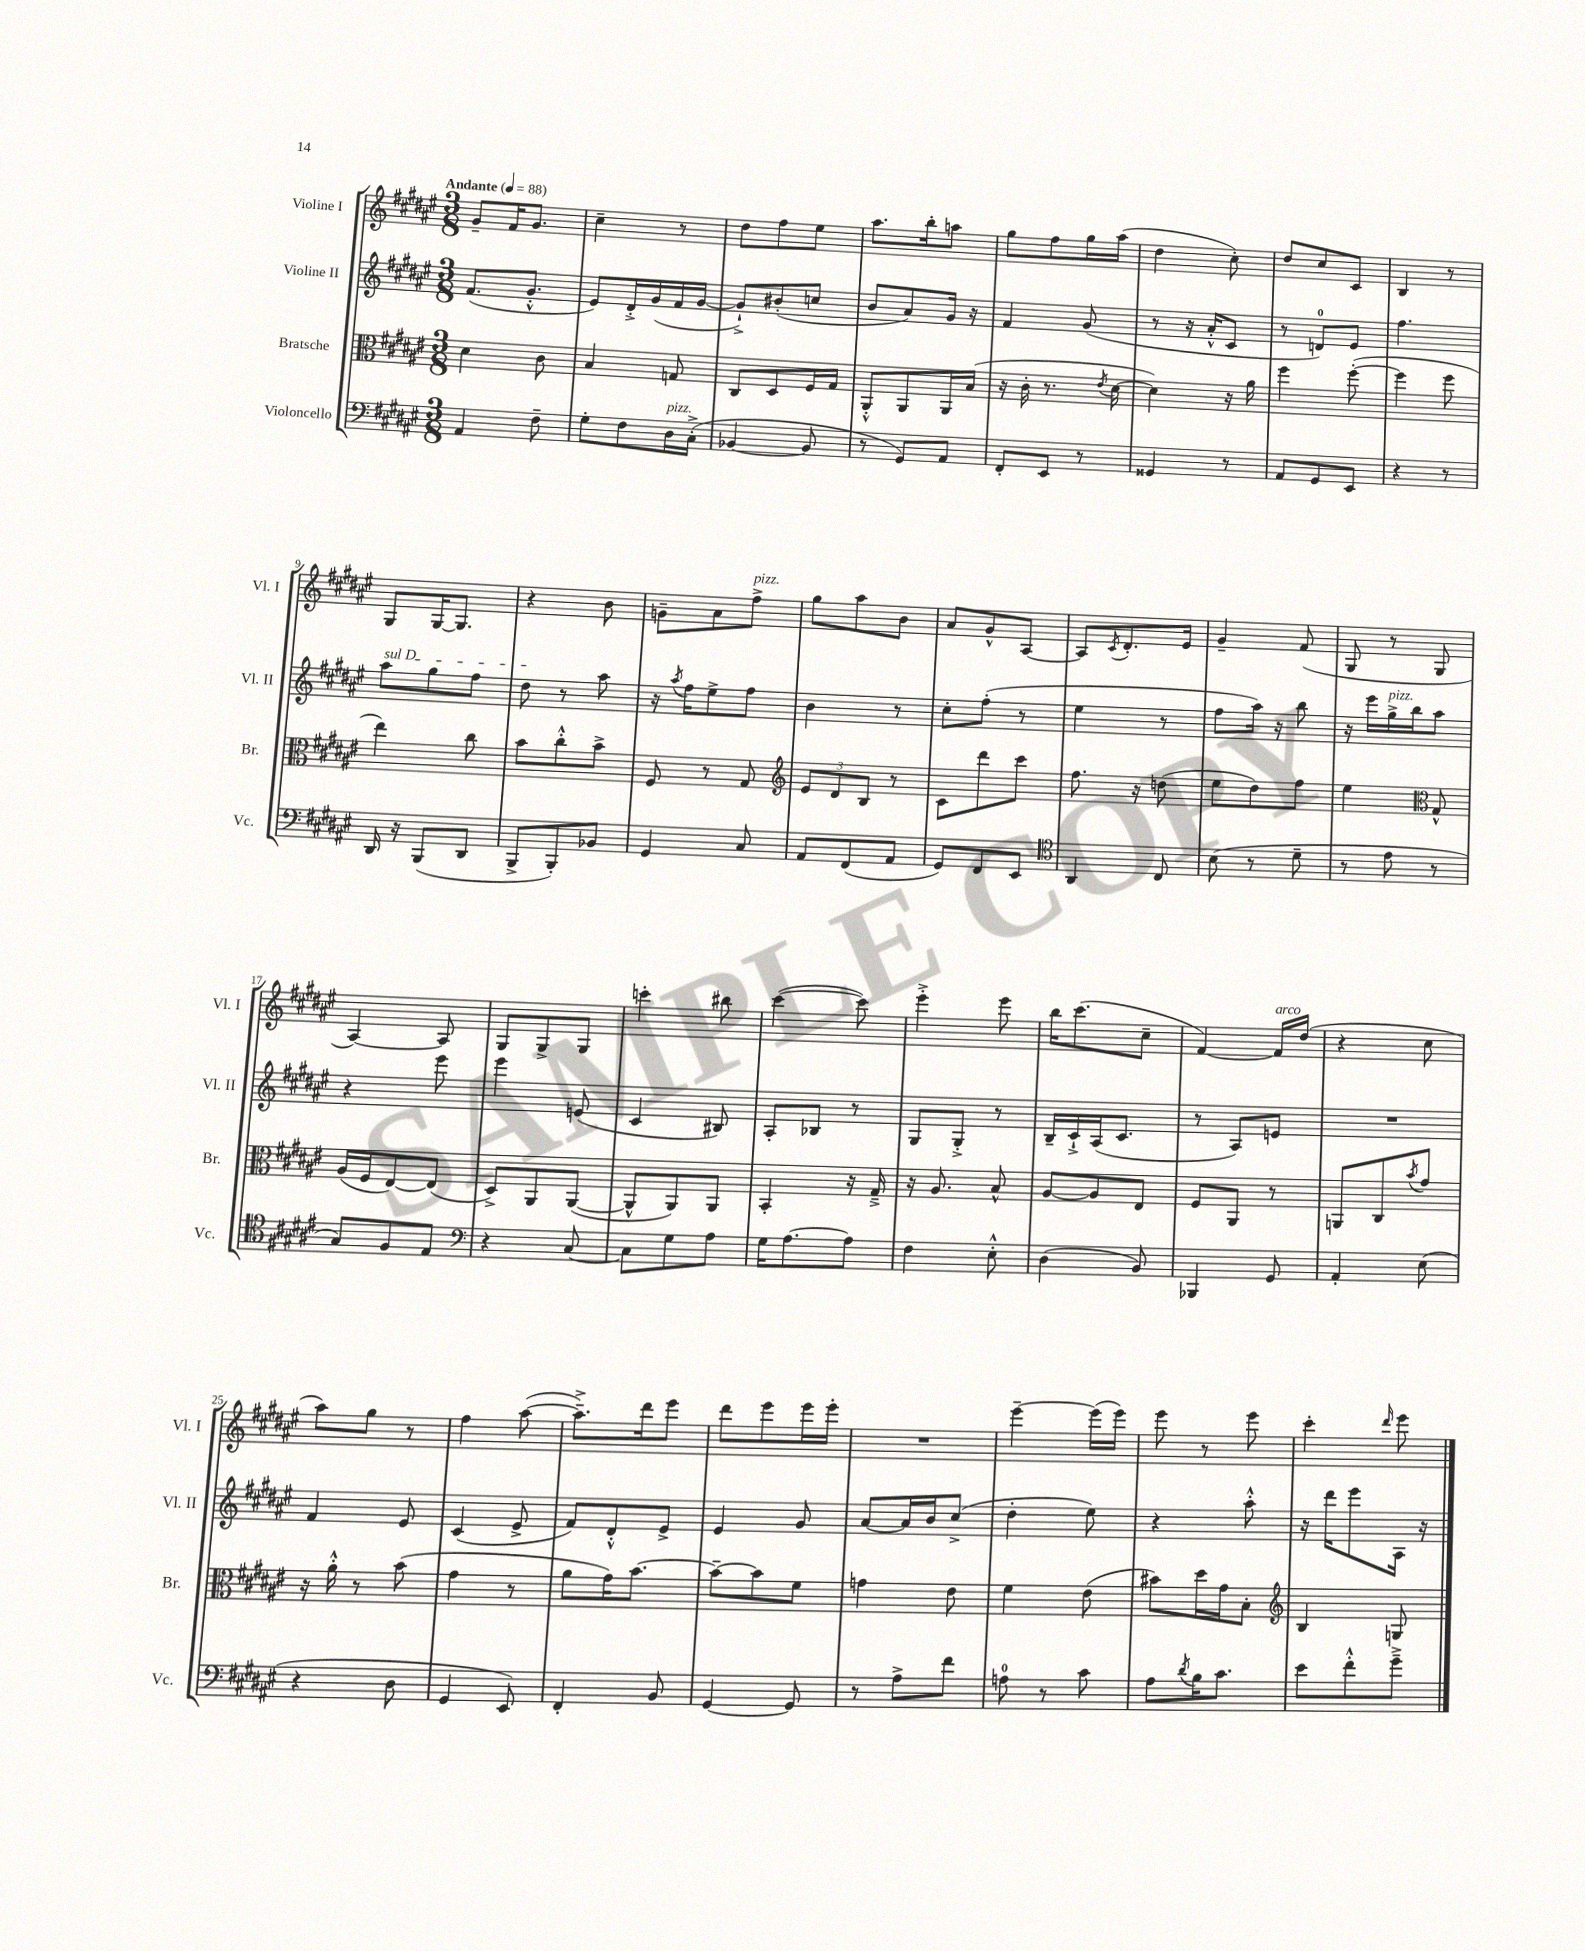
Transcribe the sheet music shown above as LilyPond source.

<<
\new StaffGroup <<
\new Staff = "s0" \with { instrumentName = "Violine I" shortInstrumentName = "Vl. I" } {
    \clef treble \key fis \major \numericTimeSignature \time 3/8 \tempo "Andante" 4 = 88
    gis'8-- fis'16 gis'8. |
    cis''4-- r8 |
    dis''8 fis''8 eis''8 |
    ais''8. b''16-. a''8 |
    gis''8 fis''8 gis''16 ais''16( |
    dis''4 cis''8-.) |
    dis''8 cis''8 cis'8 |
    b4 r8 |
    gis8 gis16~ gis8. |
    r4 b'8 |
    g'8-- ais'8 fis''8->^\markup { \italic "pizz." } |
    gis''8 ais''8 b'8 |
    ais'8 gis'8-^ ais8~ |
    ais8 \acciaccatura { cis'8 } dis'8.-. eis'16 |
    gis'4-- fis'8( |
    gis8 r8 gis8 |
    ais4~) ais8 |
    gis8 gis8-> gis8 |
    c'''4-. bis''8 |
    cis'''4~( cis'''8) |
    eis'''4-.-> eis'''8 |
    b''16 cis'''8.( cis''8-- |
    fis'4~) fis'16^\markup { \italic "arco" } dis''16( |
    r4 cis''8 |
    ais''8) gis''8 r8 |
    fis''4 ais''8~( |
    ais''8.--->) dis'''16 eis'''8 |
    dis'''8 eis'''8 eis'''16 eis'''16-. |
    R4. |
    eis'''4~-- eis'''16( eis'''16) |
    eis'''8 r8 eis'''8 |
    cis'''4-. \grace { dis'''16 } eis'''8 \bar "|." |
}
\new Staff = "s1" \with { instrumentName = "Violine II" shortInstrumentName = "Vl. II" } {
    \clef treble \key fis \major \numericTimeSignature \time 3/8
    fis'8.( gis'8.-.-^ |
    eis'8) dis'16-.-> gis'16( fis'16 gis'16~ |
    gis'8-!->) bis'8-.( c''8 |
    b'8 ais'8) gis'16 r16 |
    fis'4 gis'8( |
    r8 r16 ais'16-.-^ cis'8 |
    r8 d'8-0) eis'8 |
    fis''4. |
    \once \override TextSpanner.bound-details.left.text = \markup { \italic "sul D" } ais''8\startTextSpan gis''8 fis''8 |
    dis''8\stopTextSpan r8 ais''8 |
    r16 \acciaccatura { ais''8 } fis''16 eis''8-> fis''8 |
    b'4 r8 |
    cis''8-. fis''8-.( r8 |
    eis''4 r8 |
    fis''8 ais''16) r16 b''8 |
    r16 eis'''16 gis''16->^\markup { \italic "pizz." } b''16 ais''8 |
    r4 eis'''8 |
    eis'''4 e'8( |
    cis'4 bis8) |
    ais8-. bes8 r8 |
    gis8 gis8-.-> r8 |
    b16-- cis'16-!-> ais16( cis'8. |
    r8 ais8) e'8 |
    R4. |
    fis'4 eis'8 |
    cis'4( eis'8-> |
    fis'8) dis'8-.-^ eis'8-> |
    eis'4 gis'8 |
    ais'8~ ais'16 b'16 cis''8->( |
    dis''4-. eis''8) |
    r4 ais''8-.-^ |
    r16 dis'''16 eis'''8 ais16 r16 \bar "|." |
}
\new Staff = "s2" \with { instrumentName = "Bratsche" shortInstrumentName = "Br." } {
    \clef alto \key fis \major \numericTimeSignature \time 3/8
    dis'4 cis'8 |
    b4 g8 |
    cis8 dis8 fis16 gis16 |
    ais,8-.-^ ais,8 ais,16 b16( |
    r16 cis'16-. r8. \acciaccatura { eis'8 } dis'16~ |
    dis'4) r16 ais'16 |
    fis''4 fis''8~-.( |
    fis''4 fis''8 |
    eis''4) cis''8 |
    b'8 cis''8-.-^ b'8-> |
    fis8 r8 gis8 |
    \clef treble \tuplet 3/2 { eis'8 dis'8 b8 } r8 |
    cis'8 dis'''8 cis'''8 |
    fis''8. r16 d''8( |
    eis''8 dis''8) fis''8 |
    eis''4 \clef alto gis8-^ |
    ais16( fis16 eis8~) eis8( |
    dis8->) ais,8 ais,8~( |
    ais,8-^ ais,8) ais,8 |
    b,4-. r16 gis16---> |
    r16 ais8. b8-^ |
    ais8~ ais8 eis8 |
    fis8 ais,8 r8 |
    a,8 cis8 \acciaccatura { b'8 } gis'8 |
    r16 ais'16-.-^ r8 b'8( |
    gis'4 r8 |
    ais'8 gis'16) b'8.~ |
    b'8~-- b'8 fis'8 |
    g'4 eis'8 |
    fis'4 eis'8( |
    bis'8) dis''16 gis'16 b8-. |
    \clef treble b4 g8 \bar "|." |
}
\new Staff = "s3" \with { instrumentName = "Violoncello" shortInstrumentName = "Vc." } {
    \clef bass \key fis \major \numericTimeSignature \time 3/8
    ais,4 fis8-- |
    gis8-. fis8 dis16^\markup { \italic "pizz." } cis16-.->( |
    bes,4~ bes,8 |
    r8 gis,8) ais,8 |
    fis,8-. eis,8 r8 |
    gisis,4 r8 |
    ais,8 gis,8 eis,8 |
    r4 r8 |
    dis,16 r16 b,,8( dis,8 |
    b,,8-> b,,8-.) bes,8 |
    gis,4 cis8 |
    ais,8 fis,8( ais,8 |
    gis,8) fis,8 eis,8 |
    \clef tenor ais,4 cis8 |
    b8( r8 dis'8-- |
    r8 eis'8 r8 |
    gis8) fis8 eis8 |
    \clef bass r4 cis8~ |
    cis8 gis8 ais8 |
    gis16 ais8.~ ais8 |
    fis4 eis8-.-^ |
    dis4( b,8) |
    bes,,4 gis,8 |
    ais,4-. eis8( |
    r4 dis8 |
    gis,4 eis,8) |
    fis,4-. b,8 |
    gis,4~ gis,8 |
    r8 ais8-> fis'8 |
    a8-0 r8 cis'8 |
    ais8 \acciaccatura { dis'8 } b16 cis'8. |
    eis'8 fis'8-.-^ gis'8---> \bar "|." |
}
>>
>>
